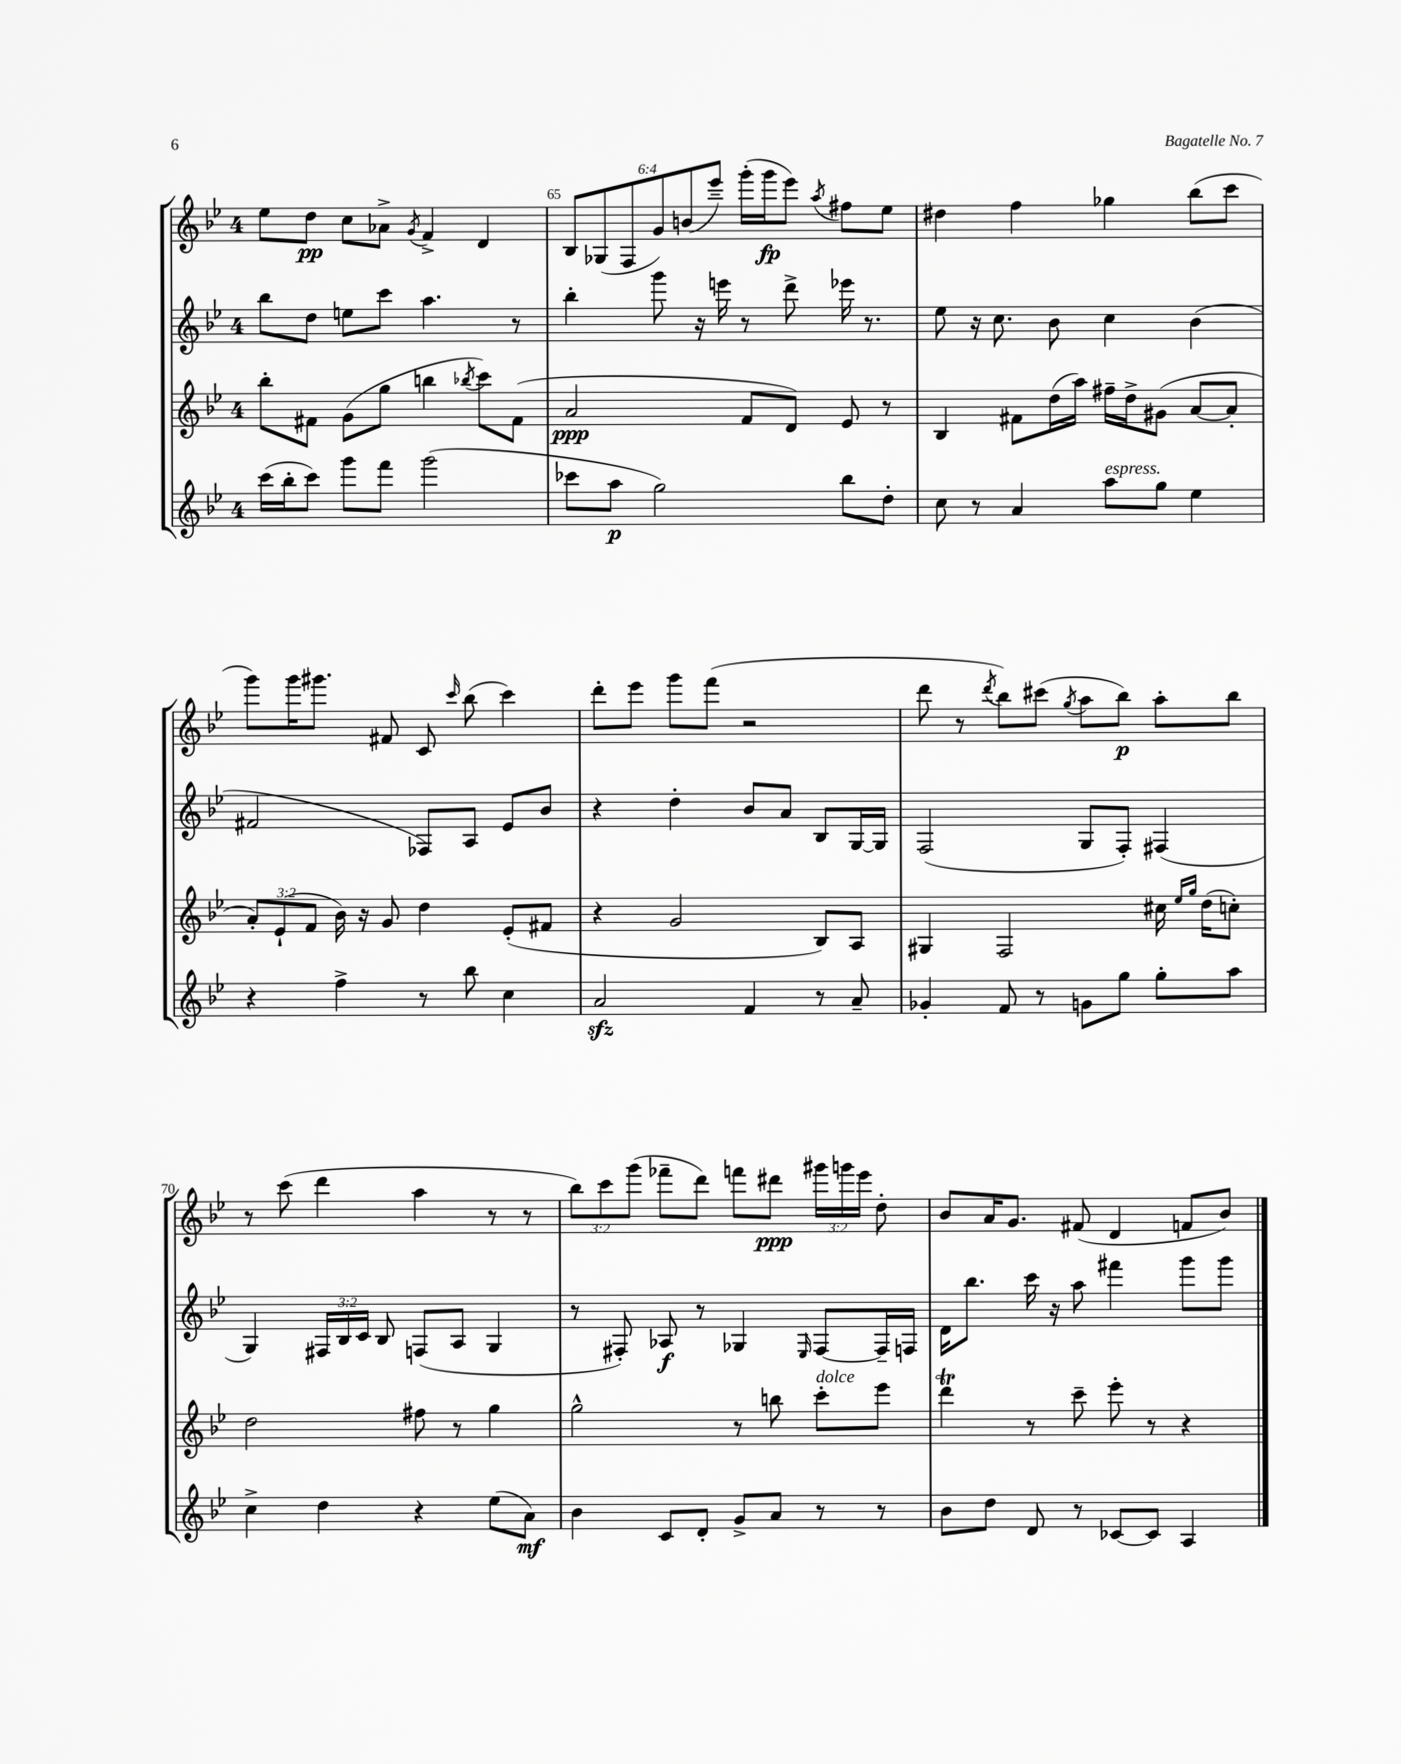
<<
\new StaffGroup <<
\new Staff = "s0" {
    \clef treble \key bes \major \once \override Staff.TimeSignature.style = #'single-digit \time 4/4 \override Staff.TupletNumber.text = #tuplet-number::calc-fraction-text
    \autoBeamOff ees''8[ d''8]\pp c''8[ aes'8]-> \acciaccatura { g'8 } f'4-> d'4 |
    \tuplet 6/4 { bes8[ ges8( f8 g'8) b'8( ees'''8]--) } g'''16[-.( g'''16\fp ees'''8]) \acciaccatura { a''8 } fis''8[ ees''8] |
    dis''4 f''4 ges''4 bes''8[( c'''8] |
    g'''8[) g'''16 gis'''8.] fis'8 c'8 \grace { c'''16 } bes''8( c'''4) |
    d'''8[-. ees'''8] g'''8[ f'''8]( r2 |
    d'''8 r8 \acciaccatura { d'''8 } bes''8[) cis'''8]( \acciaccatura { g''8 } a''8[ bes''8]\p) a''8[-. bes''8] |
    r8 c'''8( d'''4 a''4 r8 r8 |
    \tuplet 3/2 { bes''8[) c'''8 g'''8]( } fes'''8[-- d'''8]) f'''8[ dis'''8]\ppp \tuplet 3/2 { gis'''16[ g'''16 ees'''16] } d''8-. |
    bes'8[ a'16 g'8.] fis'8( d'4 f'8[ bes'8]) \bar "|." |
}
\new Staff = "s1" {
    \clef treble \key bes \major \once \override Staff.TimeSignature.style = #'single-digit \time 4/4 \override Staff.TupletNumber.text = #tuplet-number::calc-fraction-text
    \autoBeamOff bes''8[ d''8] e''8[ c'''8] a''4. r8 |
    bes''4-. g'''8 r16 e'''16 r8 d'''8-> ees'''16 r8. |
    ees''8 r16 c''8. bes'8 c''4 bes'4( |
    fis'2 fes8[) a8] ees'8[ bes'8] |
    r4 d''4-. bes'8[ a'8] bes8[ g16~ g16] |
    f2( g8[ f8]-.) fis4( |
    g4) \tuplet 3/2 { fis16[ bes16 c'16] } bes8 f8[( a8] g4 |
    r8 fis8-.) aes8\f r8 ges4 \grace { ees16 } fis8[~ fis16-- f16] |
    d'16[ bes''8.] c'''16 r16 a''8 fis'''4 g'''8[ g'''8] \bar "|." |
}
\new Staff = "s2" {
    \clef treble \key bes \major \once \override Staff.TimeSignature.style = #'single-digit \time 4/4 \override Staff.TupletNumber.text = #tuplet-number::calc-fraction-text
    \autoBeamOff bes''8[-. fis'8] g'8[( g''8] b''4 \acciaccatura { bes''8 } c'''8[) fis'8]( |
    a'2\ppp f'8[ d'8]) ees'8 r8 |
    bes4 fis'8[ d''16( a''16]) fis''16[-- d''16-> gis'8]( a'8[~ a'8]-. |
    \tuplet 3/2 { a'8[-.) ees'8-!( f'8] } bes'16) r16 g'8 d''4 ees'8[-.( fis'8] |
    r4 g'2 bes8[) a8] |
    gis4 f2 cis''16 \grace { ees''16[ g''16] } d''16[( c''8]-.) |
    d''2 fis''8 r8 g''4 |
    g''2-^ r8 b''8 c'''8[-.^\markup { \italic "dolce" } ees'''8] |
    d'''4\trill r8 c'''8-- ees'''8-. r8 r4 \bar "|." |
}
\new Staff = "s3" {
    \clef treble \key bes \major \once \override Staff.TimeSignature.style = #'single-digit \time 4/4
    \autoBeamOff c'''16[( bes''16-. c'''8]) g'''8[ f'''8] g'''2( |
    ces'''8[ a''8]\p g''2) bes''8[ d''8]-. |
    c''8 r8 a'4 a''8[^\markup { \italic "espress." } g''8] ees''4 |
    r4 f''4-> r8 bes''8 c''4 |
    a'2\sfz f'4 r8 a'8-- |
    ges'4-. f'8 r8 g'8[ g''8] g''8[-. a''8] |
    c''4-> d''4 r4 ees''8[( a'8]\mf) |
    bes'4 c'8[ d'8]-. g'8[-> a'8] r8 r8 |
    bes'8[ d''8] d'8 r8 ces'8[~ ces'8] a4 \bar "|." |
}
>>
>>
\layout { \context { \Score currentBarNumber = #64 \override BarNumber.break-visibility = ##(#f #t #t) barNumberVisibility = #(every-nth-bar-number-visible 5) } }
